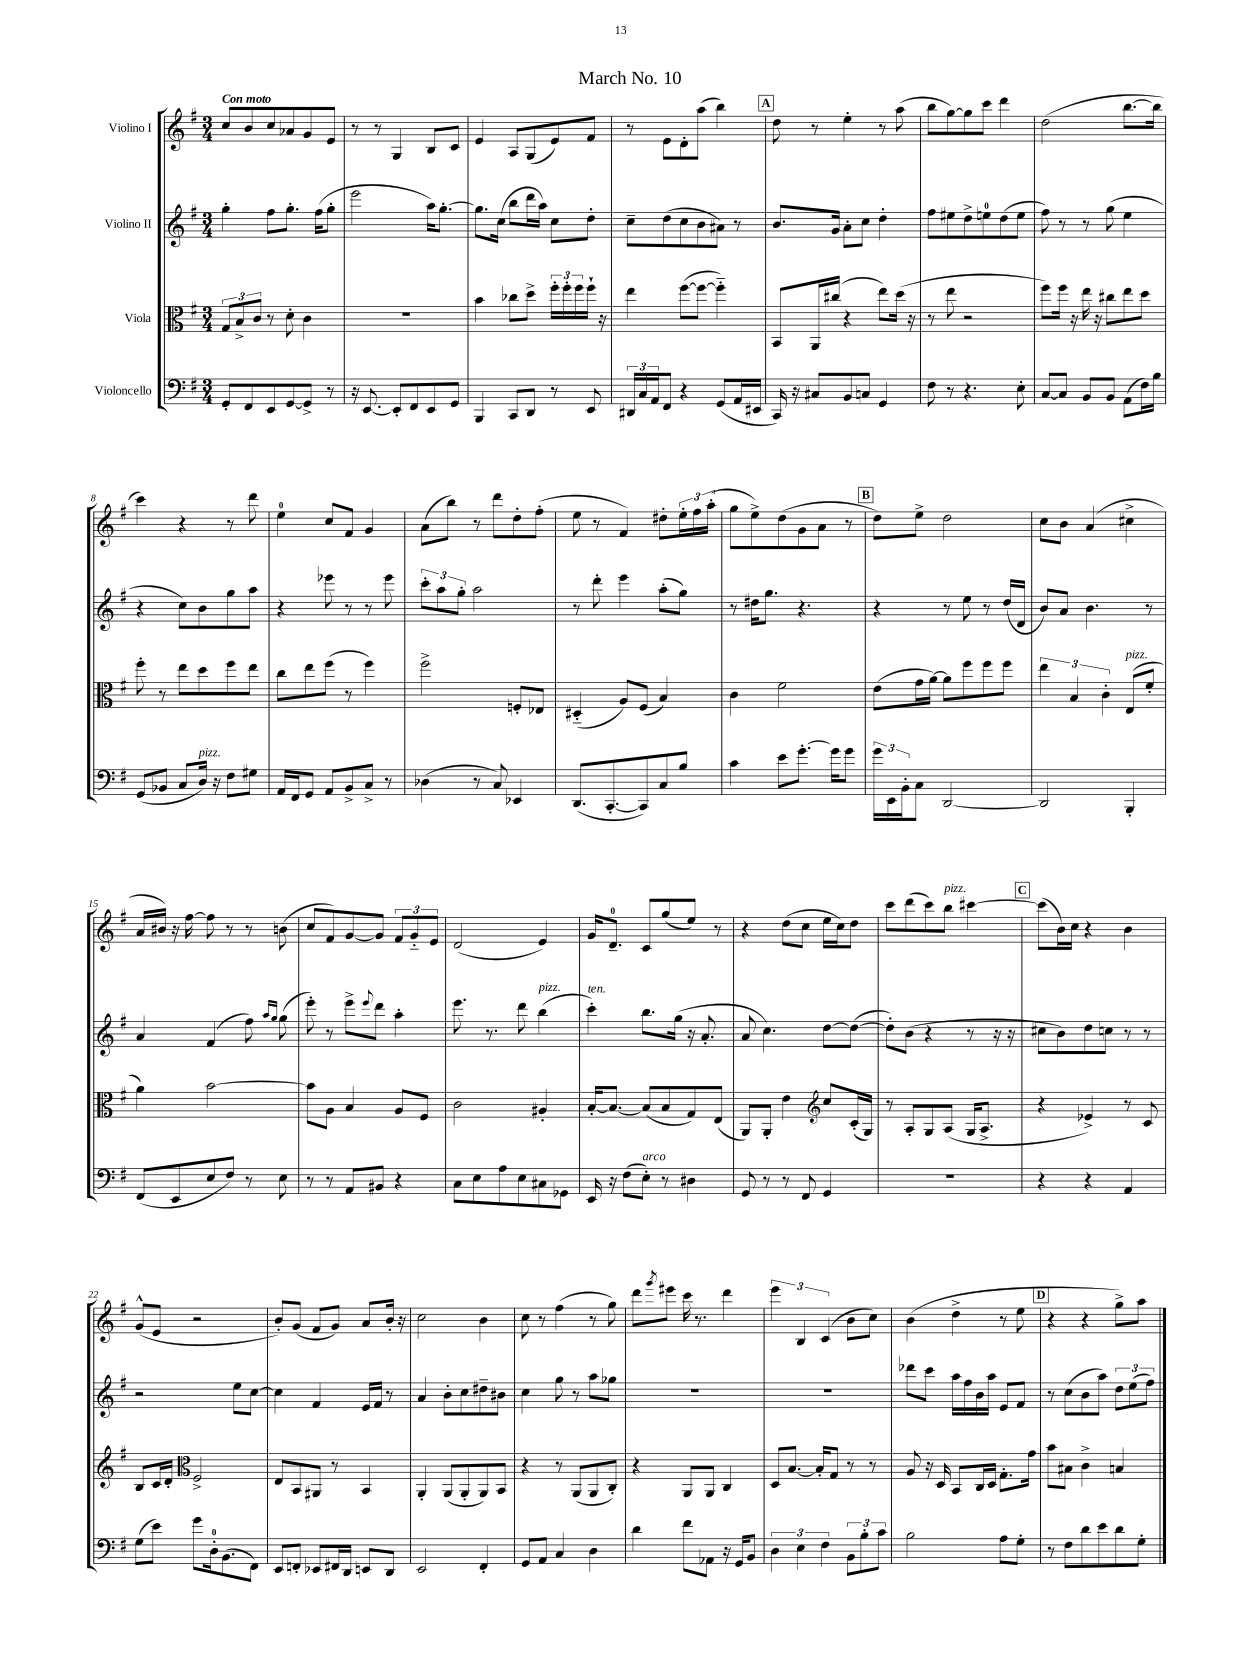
\header { title = "March No. 10" }
<<
\new StaffGroup <<
\new Staff = "s0" \with { instrumentName = "Violino I" } {
    \clef treble \key g \major \numericTimeSignature \time 3/4 \tempo "Con moto"
    c''8 b'8 c''8 aes'8 g'8 e'8 |
    r8 r8 g4 b8 c'8 |
    e'4 a8 g8( e'8) fis'8 |
    r8 e'8 d'8-. a''8( b''4) |
    \mark \markup { \box "A" } d''8 r8 e''4-. r8 a''8( |
    b''8 g''8~) g''8 c'''8 d'''4 |
    d''2( b''8.~ b''16 |
    c'''4) r4 r8 d'''8 |
    e''4-0 c''8 fis'8 g'4 |
    a'8( b''8) r8 d'''8 d''8-. fis''8-.( |
    e''8 r8 fis'4) dis''8-. \tuplet 3/2 { e''16-. fis''16 a''16-.( } |
    g''8 e''8->) d''8( g'8 a'8 r8 |
    \mark \markup { \box "B" } d''8) e''8-> d''2 |
    c''8 b'8 a'4( cis''4-> |
    a'16 bis'16) r16 fis''16~ fis''8 r8 r8 b'8( |
    c''8 fis'8) g'8~ g'8 \tuplet 3/2 { fis'8 g'8-_ e'8 } |
    d'2( e'4) |
    g'16 d'8.-0-- c'8 g''8( e''8) r8 |
    r4 d''8( c''8 e''16 c''16) d''8 |
    c'''8 d'''8( c'''8) b''8^\markup { \italic "pizz." } cis'''4~ |
    \mark \markup { \box "C" } cis'''8( b'16) c''16 r4 b'4 |
    g'8-^( e'8 r2 |
    b'8-.) g'8( fis'8 g'8) a'8 b'16-. r16 |
    c''2 b'4 |
    c''8 r8 fis''4( r8 g''8) |
    d'''8 \acciaccatura { g'''8 } eis'''8 c'''16 r8. d'''4 |
    \tuplet 3/2 { e'''4 b4 c'4( } b'8 c''8) |
    b'4( d''4-> r8 e''8 |
    \mark \markup { \box "D" } r4 r4 g''8->) a''8 \bar "|." |
}
\new Staff = "s1" \with { instrumentName = "Violino II" } {
    \clef treble \key g \major \numericTimeSignature \time 3/4
    g''4-. fis''8 g''8.-. fis''16( g''8-. |
    e'''2 a''16) g''8.~-. |
    g''8. c''16( b''8 d'''16 a''16) c''8 d''8-. |
    c''8-- d''8( c''8 b'8 ais'8) r8 |
    \mark \markup { \box "A" } b'8. g'16 a'8-. c''8 d''4-. |
    fis''8 eis''8 d''8-> e''8-0 d''8( e''8 |
    fis''8) r8 r8 g''8( e''4 |
    r4 c''8) b'8 g''8 a''8 |
    r4 ees'''8 r8 r8 ees'''8 |
    \tuplet 3/2 { c'''8-. a''8 g''8-. } a''2 |
    r8 d'''8-. e'''4 a''8-.( g''8) |
    r8 dis''16 g''8. r4. |
    \mark \markup { \box "B" } r4 r8 e''8 r8 d''16( d'16 |
    b'8) a'8 b'4. r8 |
    a'4 fis'4( fis''8) \grace { a''16 g''16 } g''8( |
    e'''8-.) r8 e'''8-> \appoggiatura { e'''8 } d'''8 a''4-. |
    e'''8. r8. d'''8 b''4^\markup { \italic "pizz." }( |
    c'''4-.^\markup { \italic "ten." }) b''8. g''16( r16 a'8.-. |
    a'8 c''4.) d''8~ d''8~( |
    d''8-.) b'8( r4 r8 r16 r16 |
    \mark \markup { \box "C" } cis''8 b'8) d''8 c''8 r8 r8 |
    r2 e''8 c''8~ |
    c''4 fis'4 e'16 fis'16 r8 |
    a'4 b'8-. c''8 dis''8-- bis'8 |
    c''4 g''8 r8 a''8 ges''8 |
    R2. |
    R2. |
    des'''8 c'''8 a''16 fis''16 b'16 a''16 e'8 fis'8 |
    \mark \markup { \box "D" } r8 c''8( b'8 a''8) \tuplet 3/2 { d''8 e''8( fis''8) } \bar "|." |
}
\new Staff = "s2" \with { instrumentName = "Viola" } {
    \clef alto \key g \major \numericTimeSignature \time 3/4
    \tuplet 3/2 { g8 b8-> c'8 } r8 d'8-. c'4 |
    R2. |
    b'4 ces''8 d''8-> \tuplet 3/2 { fis''16-. fis''16-. fis''16 } fis''16-! r16 |
    e''4 fis''8~( fis''8~ fis''4-_) |
    \mark \markup { \box "A" } b,8 a,16 cis''16( r4 e''8) d''16( r16 |
    r8 e''8 r2 |
    fis''8) fis''16 r16 e''16 r16 cis''8 e''8 d''8 |
    fis''8-. r8 e''8 d''8 fis''8 e''8 |
    c''8 e''8 fis''8( r8 fis''4) |
    fis''2-> f8-. ees8 |
    dis4-_( a8) fis8( b4) |
    c'4 fis'2 |
    \mark \markup { \box "B" } e'8( g'16 a'16~) a'8 fis''8 fis''8 fis''8 |
    \tuplet 3/2 { e''4 b4 c'4-. } e8^\markup { \italic "pizz." }( fis'8-. |
    a'4) b'2~ |
    b'8 a8 b4 a8 fis8 |
    c'2 ais4-. |
    b16~-. b8.~ b8( b8 g8) e8( |
    a,8) a,8-. e'4 \clef treble c''8 c'16-.( g16) |
    r8 a8-. g8 a8( g16 a8.-> |
    \mark \markup { \box "C" } r4 ees'4->) r8 c'8 |
    b8 c'16 d'16-. \clef alto fis2-> |
    e8 b,8 ais,8 r8 b,4 |
    a,4-. a,8( a,8-. a,8) b,8 |
    r4 r8 a,8( a,8 c8-.) |
    r4 a,8 a,8 c4 |
    d8 b8.~ b16-. g8 r8 r8 |
    a8 r16 d16 b,8 c16 d16 g8.-. g'16 |
    \mark \markup { \box "D" } b'8 bis8 c'4-> b4 \bar "|." |
}
\new Staff = "s3" \with { instrumentName = "Violoncello" } {
    \clef bass \key g \major \numericTimeSignature \time 3/4
    g,8-. fis,8 e,8 g,8~ g,8-> r8 |
    r16 e,8.~ e,8-. fis,8 e,8 g,8 |
    b,,4 c,8 d,8 r8 e,8 |
    \tuplet 3/2 { dis,16 c16 a,16 } fis,8 r4 g,8( a,16 eis,16 |
    \mark \markup { \box "A" } c,16) r16 cis8 b,8 c8 g,4 |
    fis8 r8 r4. e8-. |
    c8~ c8 b,8 b,8 a,8( fis16) b16 |
    g,8( bes,8 c8 d16^\markup { \italic "pizz." }) r16 fis8 gis8 |
    a,16 fis,16 g,8 a,8 b,8-> c8-> r8 |
    des4( r8 c8) ees,4 |
    d,8.( c,8.~-. c,8) c8 b8 |
    c'4 e'8 g'8.~-. g'16 g'8 |
    \mark \markup { \box "B" } \tuplet 3/2 { g'16 e,16 b,16-. } c8 d,2~ |
    d,2 b,,4-. |
    fis,8( e,8 e8 fis8) r8 e8 |
    r8 r8 a,8 bis,8 r4 |
    c8 e8 a8 e8 cis8 ges,8 |
    e,16 r16 fis8( e8-.^\markup { \italic "arco" }) r8 dis4 |
    g,8 r8 r8 fis,8 g,4 |
    R2. |
    \mark \markup { \box "C" } r4 r4 a,4 |
    g8( e'8) g'8 d16-0-. b,8.( fis,8) |
    e,8 f,8-. ees,8 fis,16 d,16 e,8 d,8 |
    e,2 fis,4-. |
    g,8 a,8 c4 d4 |
    d'4 fis'8 aes,8 r16 g,16 b,8 |
    \tuplet 3/2 { d4 e4 fis4 } \tuplet 3/2 { b,8 b8-. c'8 } |
    b2 a8 g8-. |
    \mark \markup { \box "D" } r8 fis8 d'8 e'8 d'8 g8-. \bar "|." |
}
>>
>>
